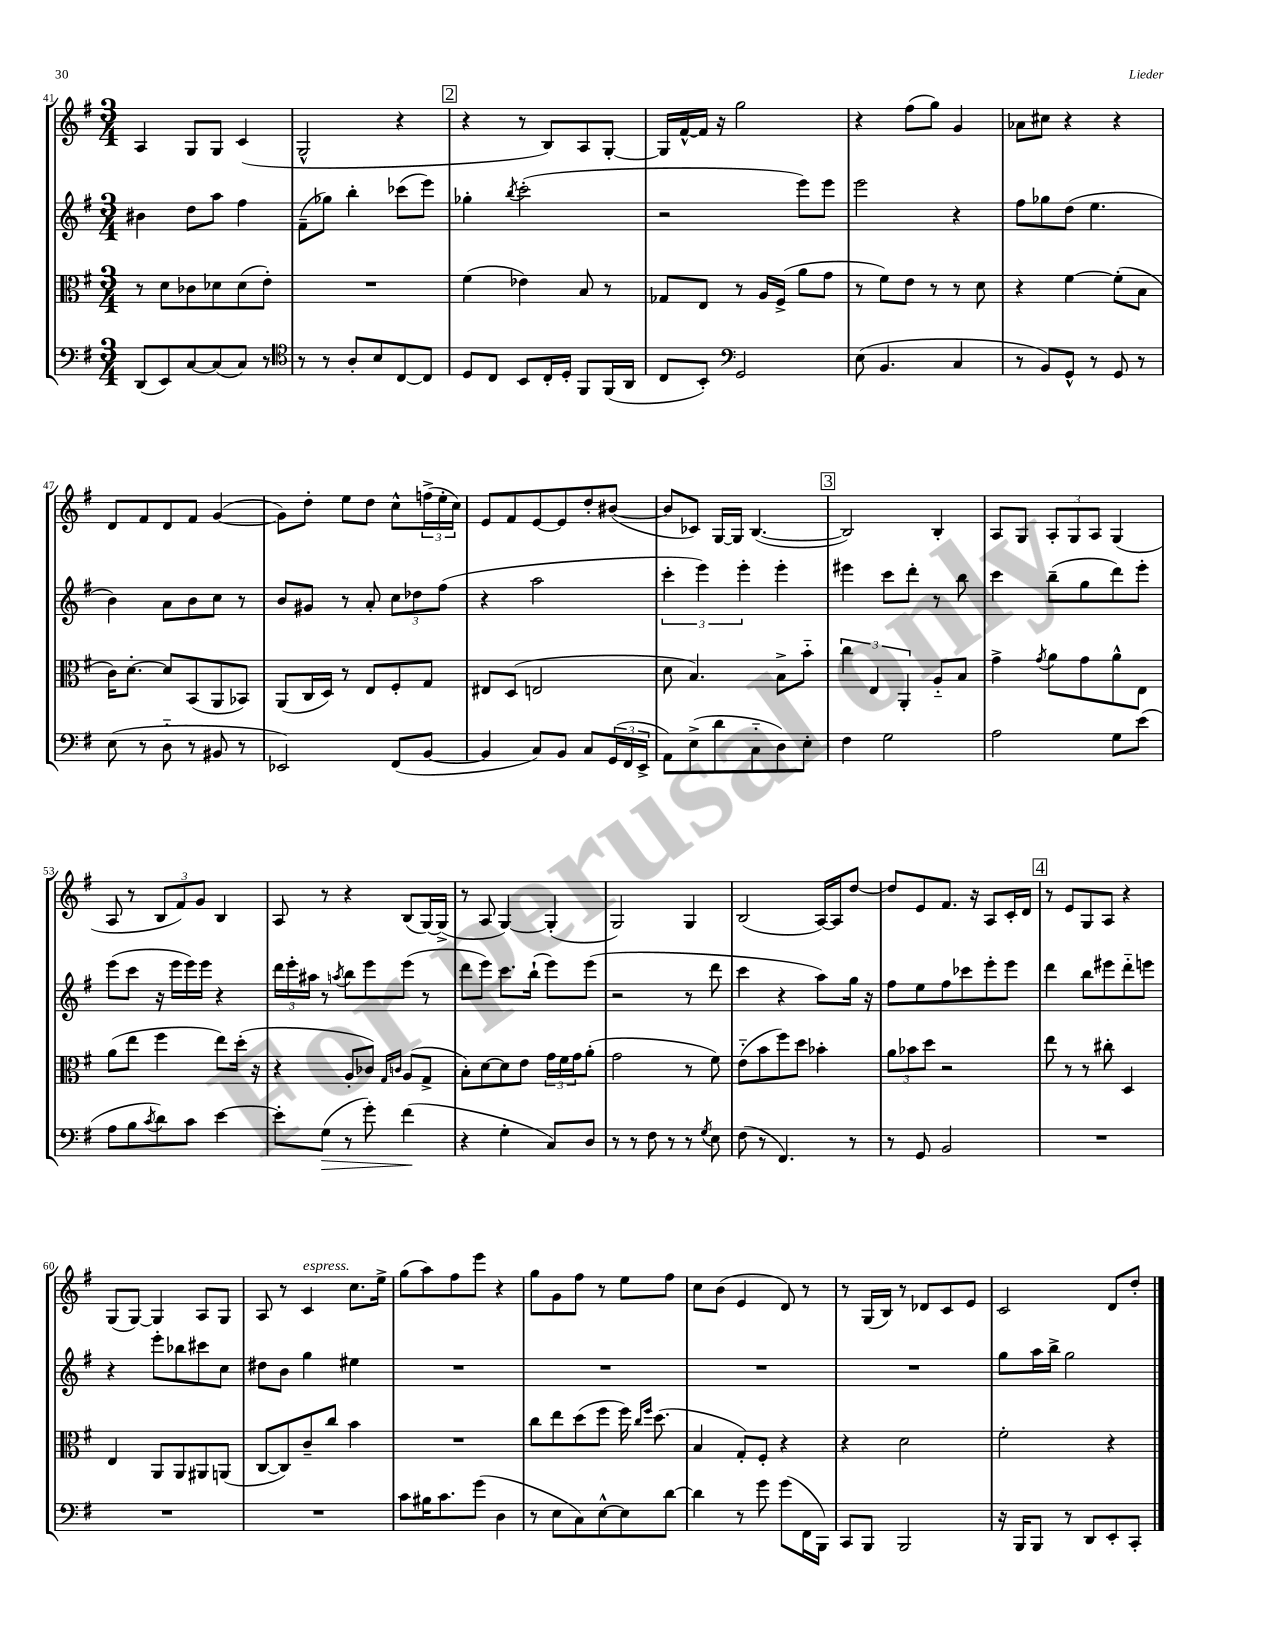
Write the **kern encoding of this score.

**kern	**kern	**kern	**kern
*staff4	*staff3	*staff2	*staff1
*clefF4	*clefC3	*clefG2	*clefG2
*k[f#]	*k[f#]	*k[f#]	*k[f#]
*M3/4	*M3/4	*M3/4	*M3/4
(8DD/L	8r	4b#\	4A/
8EE/)	8d\L	.	.
[8C/	8c-\	8dd\L	8G/L
(8C/]	8d-\	8aa\J	8G/J
8C/J)	(8d-\	4ff#\	(4c/
8r	8e'\J)	.	.
=	=	=	=
*clefC4	*	*	*
8r	2.r	(8f#~\L	2G^^/
8r	.	8gg-\J)	.
8A'/L	.	4bb'\	.
8B/	.	.	.
[8C/	.	(8ccc-\L	4r
8C/]J	.	8eee\J)	.
=	=	=	=
8D/L	(4f#\	4gg-'\	4r
8C/J	.	.	.
.	.	8qbb/	.
8BB/L	4e-\)	(2ccc'\	8r
16C'/L	.	.	8B/L)
16D'/JJ	.	.	.
8FF#/L	8B/	.	8A/
(16FF#/L	8r	.	[8G'/J
16AA/JJ	.	.	.
=	=	=	=
8C/L	8G-/L	2r	16G/]LL
.	.	.	[16f#^^/
8BB'/J)	8E/J	.	16f#/]JJ
.	.	.	16r
*clefF4	*	*	*
2GG/	8r	.	2gg\
.	16A/LL	.	.
.	(16F#^/JJ	.	.
.	8a\L	8eee\L)	.
.	8g\J	8eee\J	.
=	=	=	=
(8E\	8r	2eee\	4r
4.BB/	8f#\L)	.	.
.	8e\J	.	(8ff#\L
.	8r	.	8gg\J)
4C/	8r	4r	4g/
.	8d\	.	.
=	=	=	=
8r	4r	8ff#\L	8a-\L
8BB/L)	.	8gg-\	8cc#\J
8GG^^/J	[4f#\	(8dd\J	4r
8r	.	4.ee\	.
8GG/	(8f#'\]L	.	4r
8r	8B\J	.	.
=	=	=	=
(8E\	16c\LK)	4b\)	8d/L
.	[8.d'\J	.	.
8r	.	.	8f#/
8D'~\	8d/]L	8a\L	8d/
8r	(8BB/	8b\	8f#/J
8BB#/	8AA/	8cc\J	([4g/
8r	8BB-/J)	8r	.
=	=	=	=
2EE-/)	(8AA/L	8b/L	8g\]L)
.	16C/L	8g#/J	8dd'\J
.	16D/JJ)	.	.
.	8r	8r	8ee\L
.	8E/L	8a'/	8dd\J
(8FF#/L	8F#'/	12cc\L	8cc^^\L
.	.	12dd-\	.
[8BB/J	8G/J	.	(24ff^\L
.	.	(12ff#\J	24ee'\
.	.	.	24cc\JJ)
=	=	=	=
4BB/]	8E#/L	4r	8e/L
.	(8D/J	.	8f#/
8C/L)	2E/	2aa\	[8e/
8BB/J	.	.	8e/]
8C/L	.	.	8dd'/
(24GG/L	.	.	([8b#/J
24FF#/	.	.	.
24EE^/JJ	.	.	.
=	=	=	=
8AA\L)	8d\	6ccc'\	8b#/]L
(8E^\	4.B/)	.	8c-/J)
.	.	6eee\)	.
8d\	.	.	[16G/LL
.	.	.	16G/]JJ
.	.	6eee'\	.
8C'~\	.	.	([4.B/
8D\)	8B^\L	4eee'\	.
8E'\J	8b'~\J	.	.
=	=	=	=
4F#\	6cc\	4eee#\	2B/])
.	6E/	.	.
2G\	.	8ccc\L	.
.	6AA'/	.	.
.	.	8ddd'\J	.
.	8A'~/L	8r	4B'/
.	8B/J	8bb\	.
=	=	=	=
2A\	4g^\	4ccc\	8A/L
.	.	.	8G/J
.	8qg/	.	.
.	8a\L	(8bb~\L	12A'/L
.	.	.	12G/
.	8g\	8gg\	.
.	.	.	12A/J
8G\L	8a^^\	8ddd\)	(4G/
(8e\J	8E\J	8eee'\J	.
=	=	=	=
8A\L	(8a\L	(8eee\L	8A/
8B\	8ee\J	8ccc\J	8r
8qc/	.	.	.
8d\)	4ff#\	16r	12B/L
.	.	16eee\LL	.
.	.	.	12f#/)
8c\J	.	16eee\)	.
.	.	.	12g/J
.	.	16eee\JJ	.
[4e\	8ee\L)	4r	4B/
.	(16dd'\Jk	.	.
.	16r	.	.
=	=	=	=
8e'\]L	4r	24ddd\LL	8A/
.	.	24eee'\	.
.	.	24aa#\JJ	.
(8G\J	.	8r	8r
.	.	8qaa/	.
8r	8A'/L	8bb\L	4r
8g'\)	8c-/J)	8eee\	.
.	16qqG/LL	.	.
.	16qqc/JJ	.	.
(4f#\	(8A/L	(8eee\J	(8B/L
.	8G^/J	8r	[16G/L)
.	.	.	(16G^/]JJ
=	=	=	=
4r	8B'\L)	8ddd\L	8r
.	[8d\	8eee\J)	8A/
4G'\	8d\]	8.ccc\L	[4G/)
.	8e\J	.	.
.	.	(16bb`\Jk	.
8C/L)	24g\LL	8eee\L)	(4G'/]
.	24f#\	.	.
.	24g\J	.	.
8D/J	(8a'\J	(8eee\J	.
=	=	=	=
8r	2g\	2r	2G/)
8r	.	.	.
8F#\	.	.	.
8r	.	.	.
8r	8r	8r	4G/
8qG/	.	.	.
8E\	8f#\)	8ddd\	.
=	=	=	=
(8F#\	(8e'~\L	4ccc\	(2B/
8r	8b\	.	.
4.FF#/)	8ff#\)	4r	.
.	8dd\J	.	.
.	4b-'\	8aa\L)	[16A/LL)
.	.	.	16A/]J
8r	.	16gg\Jk	[8dd/J
.	.	16r	.
=	=	=	=
8r	12a\L	8ff#\L	8dd/]L
.	12b-\	.	.
8GG/	.	8ee\	8e/
.	12dd\J	.	.
2BB/	2r	8ff#\	8.f#/J
.	.	8ccc-\	.
.	.	.	16r
.	.	8eee'\	8A/L
.	.	8eee\J	16c'/L
.	.	.	16d/JJ
=	=	=	=
2.r	8ee\	4ddd\	8r
.	8r	.	8e/L
.	8r	8bb\L	8G/
.	8cc#'\	8eee#\	8A/J
.	4D/	8ddd'~\	4r
.	.	8eee\J	.
=	=	=	=
2.r	4E/	4r	(8G/L
.	.	.	[8G/J)
.	8AA/L	8eee'\L	4G/]
.	8AA/	8bb-\	.
.	8AA#/	8ccc#\	8A/L
.	(8AA/J	8cc\J	8G/J
=	=	=	=
2.r	[8C/L	8dd#\L	8A/
.	8C/])	8b\J	8r
.	8c~/	4gg\	4c/
.	8cc/J	.	.
.	4b\	4ee#\	8.cc\L
.	.	.	16ee^\Jk
=	=	=	=
8c\L	2.r	2.r	(8gg\L
16B#\K	.	.	8aa\)
8.c\	.	.	.
.	.	.	8ff#\
(8g\J	.	.	8eee\J
4D\	.	.	4r
=	=	=	=
8r	8cc\L	2.r	8gg\L
8E\L	8ee\	.	8g\
8C\)	(8dd\	.	8ff#\J
[8E^^\	8ff#\J	.	8r
8E\]	16ff#\)	.	8ee\L
.	16qqcc/LL	.	.
.	16qqff#/JJ	.	.
.	(8.dd\	.	.
[8d\J	.	.	8ff#\J
=	=	=	=
4d\]	4B/	2.r	8cc\L
.	.	.	(8b\J
8r	8G'/L)	.	4e/
8g\	8F#'/J	.	.
(8g\L	4r	.	8d/)
16FF#\L	.	.	8r
16BBB\JJ)	.	.	.
=	=	=	=
8CC/L	4r	2.r	8r
8BBB/J	.	.	(16G/LL
.	.	.	16B/JJ)
2BBB/	2d\	.	8r
.	.	.	8d-/L
.	.	.	8c/
.	.	.	8e/J
=	=	=	=
16r	2f#'\	8gg\L	2c/
16BBB/LK	.	.	.
8BBB/J	.	16aa\L	.
.	.	16bb^\JJ	.
8r	.	2gg\	.
8DD/L	.	.	.
8EE'/	4r	.	8d/L
8CC'/J	.	.	8dd'/J
==	==	==	==
*-	*-	*-	*-
